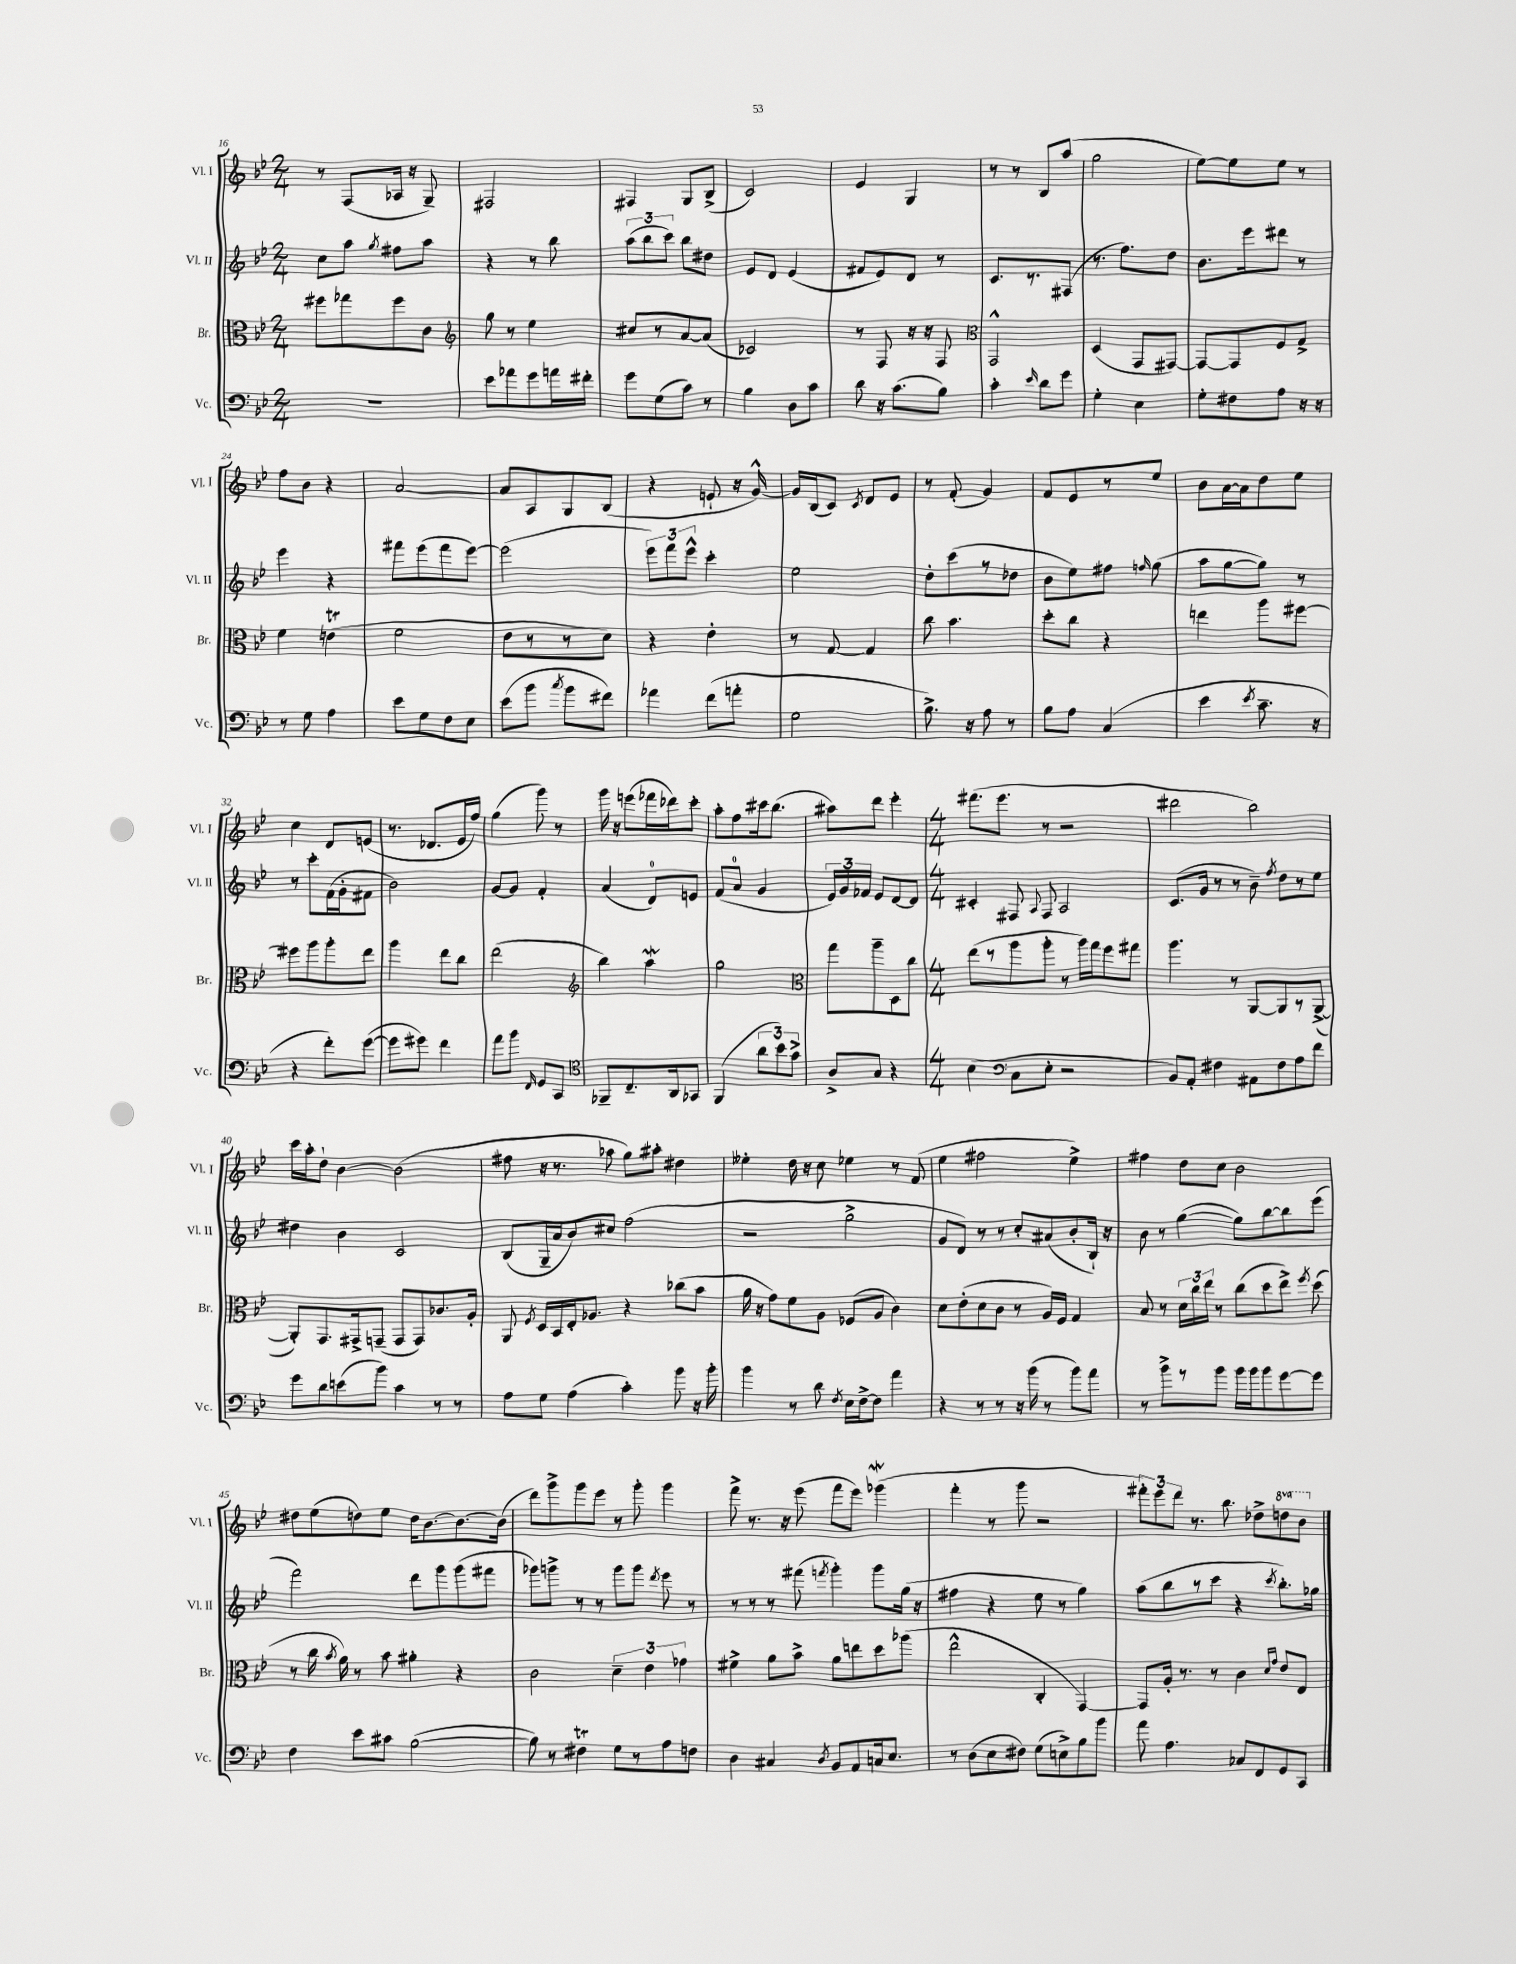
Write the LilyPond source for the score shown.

<<
\new StaffGroup <<
\new Staff = "s0" \with { instrumentName = "Vl. I" shortInstrumentName = "Vl. I" } {
    \clef treble \key bes \major \numericTimeSignature \time 2/4 \set Staff.ottavationMarkups = #ottavation-simple-ordinals
    \autoBeamOff r8 f8[( aes16] r16 g8--) |
    fis2 |
    fis4 g8[ bes8]->( |
    c'2) |
    ees'4 g4 |
    r8 r8 bes8[ a''8]( |
    g''2 |
    ees''8[~) ees''8 ees''8] r8 |
    f''8[ bes'8] r4 |
    a'2~ |
    a'8[ a8 g8 bes8]( |
    r4 e'8-! r16 g'16~-^) |
    g'16[ bes16( c'8]) \acciaccatura { c'8 } d'8[ ees'8] |
    r8 f'8-.( g'4) |
    f'8[ ees'8 r8 ees''8] |
    bes'8[ a'16~ a'16 d''8 ees''8] |
    c''4 d'8[ e'8]( |
    r8. des'8.[ ees'16 f''16]) |
    g''4( g'''8) r8 |
    g'''16 r16 e'''8[( fes'''16 des'''16) c'''8]-. |
    a''8[-. f''8 cis'''16 bes''8.]( |
    ais''8[) d'''8] ees'''4-. |
    \numericTimeSignature \time 4/4 fis'''8.[( ees'''8.] r8 r2 |
    dis'''2 bes''2) |
    c'''16[ a''16-. d''8]-! bes'4~ bes'2( |
    fis''8 r16 r8. aes''8 g''8[) ais''8]-. dis''4 |
    eeses''4-. d''16 r16 c''8 ees''4 r8 f'8( |
    ees''4 fis''2 ees''4->) |
    fis''4 d''8[ c''8] bes'2 |
    dis''8[ ees''8( d''8) ees''8] d''16[ bes'8.~ bes'8.~ bes'16]( |
    d'''8[) g'''8-> g'''8 ees'''8] r8 g'''8-. g'''4 |
    f'''8-> r8. r16 ees'''8( f'''8[ ees'''8]) ges'''4\mordent( |
    f'''4-. r8 g'''8 r2 |
    \tuplet 3/2 { fis'''8[-.) ees'''8 d'''8] } r8. bes''8. des''8[-> \ottava #1 d'''!8 bes''8] \ottava #0 \bar "|." |
}
\new Staff = "s1" \with { instrumentName = "Vl. II" shortInstrumentName = "Vl. II" } {
    \clef treble \key bes \major \numericTimeSignature \time 2/4
    \autoBeamOff c''8[ a''8] \acciaccatura { g''8 } fis''8[ a''8] |
    r4 r8 bes''8 |
    \tuplet 3/2 { a''8[( bes''8 c'''8]) } bes''8[ dis''8] |
    ees'8[ d'8] ees'4( |
    fis'8[ ees'8) d'8] r8 |
    c'8.[ r8. fis8]( |
    r8. f''8.[) d''8] |
    bes'8.[ ees'''16 dis'''8] r8 |
    ees'''4 r4 |
    fis'''8[ ees'''8( fis'''8 ees'''8]~) |
    ees'''2( |
    \tuplet 3/2 { ees'''8[) f'''8 ees'''8]-^ } c'''4-. |
    ees''2 |
    d''8[-. c'''8( r8 des''8] |
    bes'8[ ees''8) fis''8] \grace { f''16 } g''8( |
    a''8[ g''8~ g''8]) r8 |
    r8 c'''8[-. f'16( g'16-. fis'8] |
    bes'2) |
    g'8[~ g'8] f'4-. |
    a'4( d'8[-0) e'8] |
    f'8[( a'8]-0 g'4 |
    \tuplet 3/2 { ees'16[) g'16 fes'16] } ees'8[ d'8~ d'8] |
    \numericTimeSignature \time 4/4 cis'4-. fis8 \appoggiatura { a8 } fis8 a2 |
    c'8.[( g'16] r8 r8 bes'8--) \acciaccatura { f''8 } d''8[ r8 ees''8] |
    dis''4 bes'4 c'2 |
    bes8[( g16-- a'16 bes'8) cis''8] f''2( |
    r2 g''2-> |
    g'8[ d'8]) r8 r8 c''8[-. ais'8( bes'8-. bes16]-!) r16 |
    bes'8 r8 g''4~( g''8[) bes''8~ bes''8 ees'''8]( |
    f'''2) d'''8[ g'''8 g'''8( fis'''8] |
    ges'''8[) g'''8]-> r8 r8 g'''8[ g'''8] \acciaccatura { d'''8 } ees'''8 r8 |
    r8 r8 r8 fis'''8( \acciaccatura { f'''8 } g'''4-.) g'''8[ g''16]( r16 |
    fis''4 r4 ees''8 r8 g''4) |
    a''8[( bes''8 r8 c'''8] r4 \acciaccatura { c'''8 } bes''8.[-.) ges''16] \bar "|." |
}
\new Staff = "s2" \with { instrumentName = "Br." shortInstrumentName = "Br." } {
    \clef alto \key bes \major \numericTimeSignature \time 2/4
    \autoBeamOff fis''8[ ges''8 fis''8 c'8] |
    \clef treble g''8 r8 ees''4 |
    cis''8[ r8 a'8~ a'8]( |
    ces'2) |
    r8 f8 r16 r16 f8 |
    \clef alto g,2-^ |
    d4( g,8[ gis,8]~) |
    gis,8[~ gis,8 f8 g8]-> |
    f'4 e'4\trill( |
    f'2 |
    ees'8[ r8 r8 d'8]) |
    r4 ees'4-. |
    r8 g8~ g4 |
    c''8 bes'4. |
    d''8[-. c''8] r4 |
    e''4 a''8[ fis''8]~ |
    fis''8[ a''8 a''8-. ees''8] |
    a''4 ees''8[ c''8] |
    ees''2( |
    \clef treble bes''4) a''4\mordent |
    g''2 |
    \clef alto g''8[ a''8-- d8 c''8] |
    \numericTimeSignature \time 4/4 ees''8[( r8 a''8 a''8]-. r8 a''16[) g''16 f''8 gis''8] |
    a''4. r8 a,8[~ a,8 r8 a,8]~->( |
    a,8[-.) g,8. gis,16-> g,8]--( g,8[ g,8) ces'8. a16]-. |
    a,8 \acciaccatura { f8 } d16[ bes,16 ees16-. aes8.] r4 ces''8[( bes'8] |
    a'16 r16 g'8[) f'8 a8] fes8[( a8] c'4) |
    d'8[ ees'8-.( d'8 c'8] r8 a16[) f16] g4 |
    bes8 r8 \tuplet 3/2 { d'16[ c''16 ees''16] } r8 c''8[( d''8 ees''8]->) \acciaccatura { f''8 } d''8( |
    r8 c''16 \acciaccatura { bes'8 } a'16) r8 bes'8 ais'4-. r4 |
    c'2 \tuplet 3/2 { d'4-- ees'4 ges'4 } |
    fis'4-> a'8[ bes'8]-> a'8[ e''8 d''8 aes''8]( |
    ees''2-^ c4-. g,4~) |
    g,8[ a16]-. r8. r8 c'4 \grace { d'16[ g'16] } ees'8[ ees8] \bar "|." |
}
\new Staff = "s3" \with { instrumentName = "Vc." shortInstrumentName = "Vc." } {
    \clef bass \key bes \major \numericTimeSignature \time 2/4
    \autoBeamOff R2 |
    ees'8[ aes'8 g'8 a'16 fis'16]-. |
    g'8[ g8( c'8]) r8 |
    bes4 d8[ c'8] |
    d'8 r16 c'8.[( bes8]) |
    c'4-. \grace { ees'16 } d'8[ g'8] |
    g4-. ees4 |
    g8[-. fis8 a8] r16 r16 |
    r8 g8 a4 |
    ees'8[ g8 f8 ees8] |
    ees'8[( bes'8] \acciaccatura { c''8 } bes'8[ fis'8]) |
    aes'4 f'8[( a'8]-. |
    g2 |
    bes8.->) r16 a8 r8 |
    bes8[ a8] c4( |
    ees'4 \acciaccatura { ees'8 } c'8.-- r16 |
    r4 f'8[-.) g'8]~( |
    g'8[ gis'8]) f'4 |
    a'8[ bes'8] \grace { f,16 } g,8[ c,8] |
    \clef tenor fes,8[-- c8.-- a,16 ges,8] |
    f,4( \tuplet 3/2 { a'8[ bes'8) g'8]-> } |
    a8[-> g8] r4 |
    \numericTimeSignature \time 4/4 bes4( \clef bass c8[ ees8]-. r2 |
    bes,8[) a,8]-. fis4 ais,8[ fis8 a8 f'8] |
    g'8[ d'8 e'8( bes'8]) c'4 r8 r8 |
    a8[ g8] a4( c'4-.) bes'8 r16 bes'16-. |
    bes'4 r8 d'8 \acciaccatura { f8 } ees16[ f16~-> f8] a'4 |
    r4 r8 r8 r16 bes'16( r8 bes'8[) a'8] |
    r8 bes'8[-> r8 bes'8] bes'16[ bes'16 bes'8 g'8~ g'8] |
    f4 ees'8[ cis'8] bes2~( |
    bes8) r8 fis4\trill g8[ r8 a8 f8] |
    d4 cis4 \acciaccatura { d8 } bes,8[ a,8 c16 ees8.] |
    r8 d8[( ees8 fis8]) g8[( e8->) bes8 bes'8] |
    a'8 a4. ces8[ f,8 g,8 c,8] \bar "|." |
}
>>
>>
\layout { \context { \Score currentBarNumber = #16 } }
